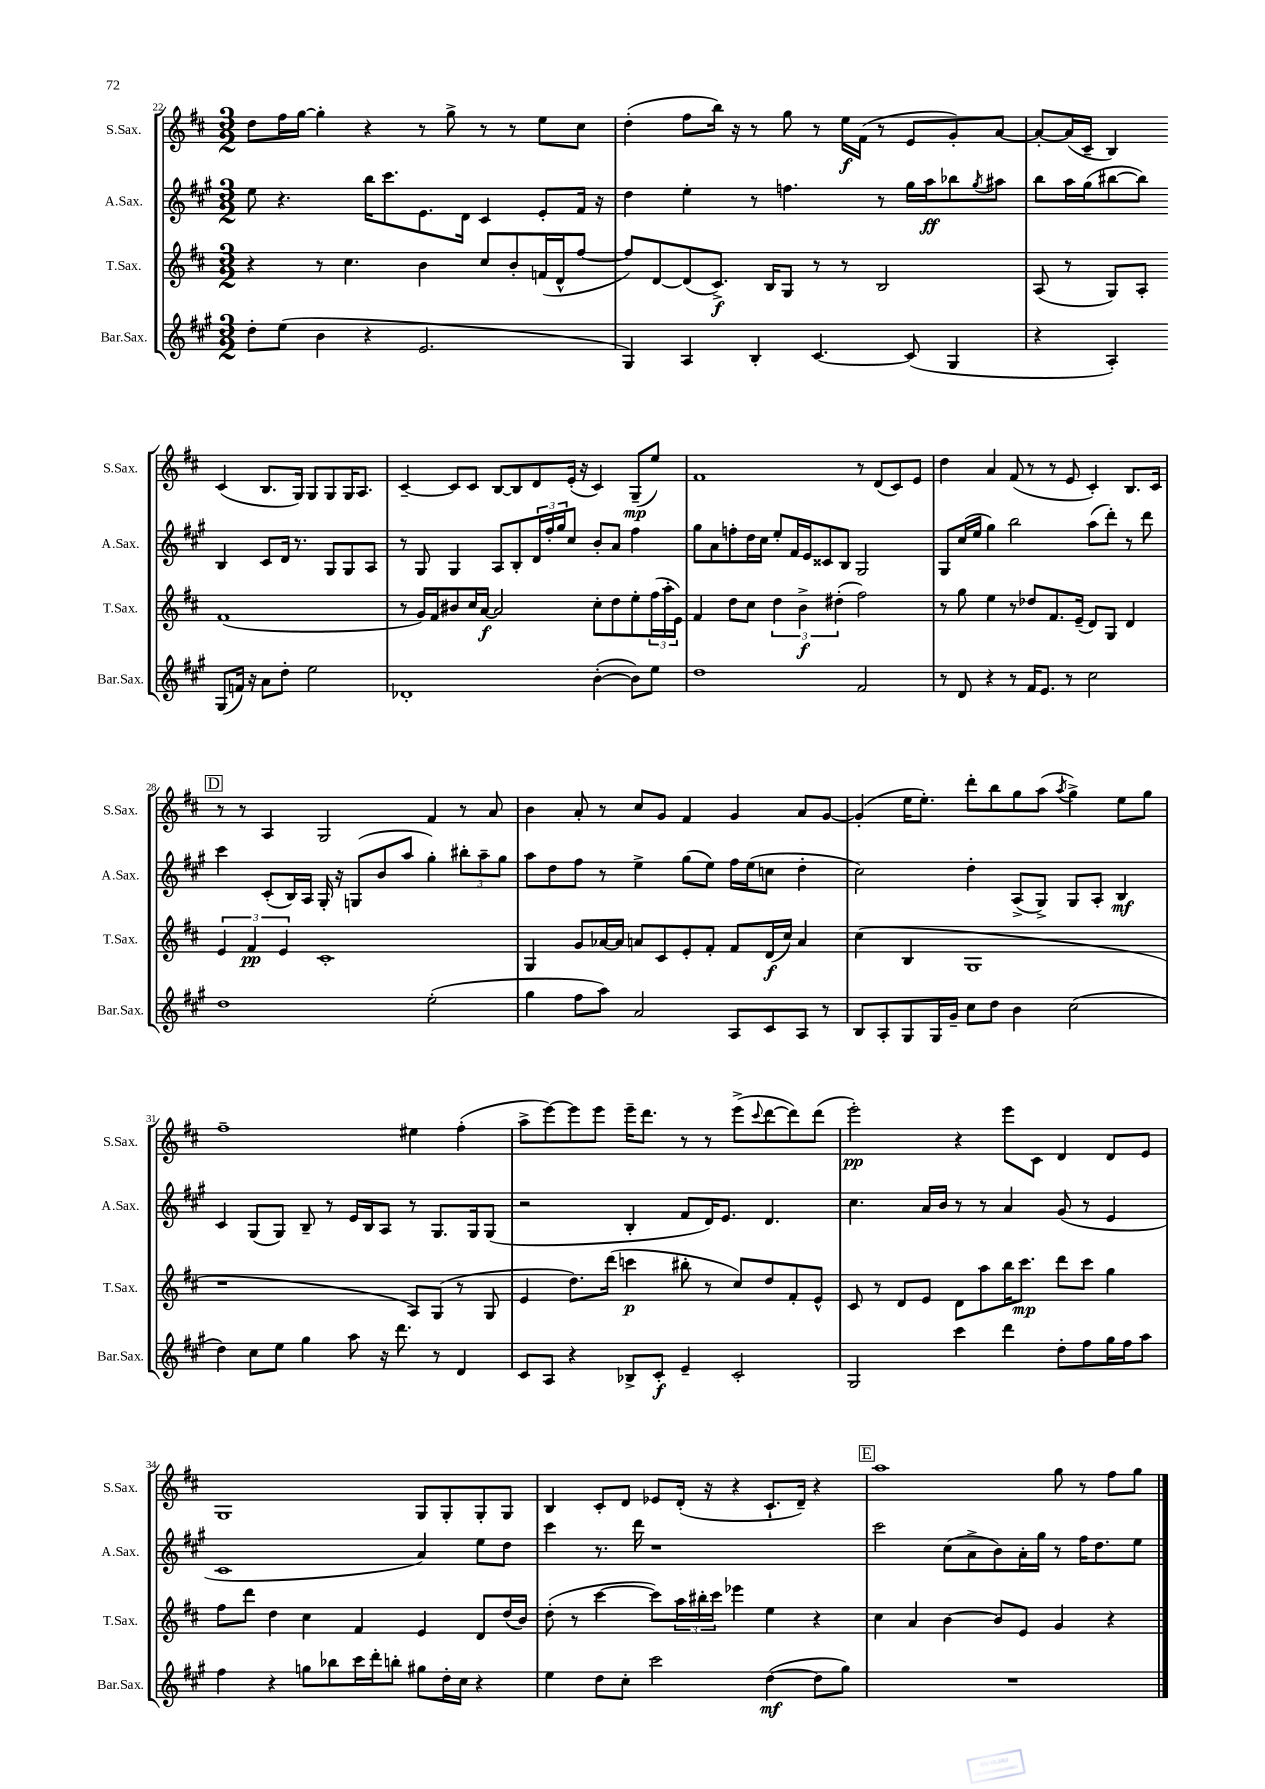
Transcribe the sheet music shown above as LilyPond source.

<<
\new StaffGroup <<
\new Staff = "s0" \with { instrumentName = "S.Sax." shortInstrumentName = "S.Sax." } {
    \clef treble \key d \major \numericTimeSignature \time 3/2
    d''8 fis''16 g''16~ g''4-. r4 r8 g''8-> r8 r8 e''8 cis''8 |
    d''4-.( fis''8 b''16) r16 r8 g''8 r8 e''16\f fis'16( r8 e'8 g'8-.) a'8~ |
    a'8~-. a'16( cis'16-- b4) cis'4( b8. g16) g8 g8 g16 a8. |
    cis'4~-- cis'8 cis'8 b8~ b8 d'8 e'16-.( r16 cis'4) g8--\mp( e''8) |
    fis'1 r8 d'8( cis'8) e'8 |
    d''4 a'4 fis'8( r8 r8 e'8 cis'4-.) b8. cis'16 |
    \mark \markup { \box "D" } r8 r8 a4 g2 fis'4 r8 a'8 |
    b'4 a'8-. r8 cis''8 g'8 fis'4 g'4 a'8 g'8~ |
    g'4-.( e''16 e''8.-.) d'''8-. b''8 g''8 a''8( \acciaccatura { a''8 } g''4->) e''8 g''8 |
    fis''1-- eis''4 fis''4-.( |
    a''8-> e'''8~) e'''8 e'''8 e'''16-- d'''8. r8 r8 e'''8->( \appoggiatura { cis'''8 } d'''8~ d'''8) d'''8( |
    e'''2-.\pp) r4 e'''8 cis'8 d'4 d'8 e'8 |
    g1 g8 g8-. g8-. g8 |
    b4 cis'8-. d'8 ees'8 d'16-.( r16 r4 cis'8.-! d'16--) r4 |
    \mark \markup { \box "E" } a''1 g''8 r8 fis''8 g''8 \bar "|." |
}
\new Staff = "s1" \with { instrumentName = "A.Sax." shortInstrumentName = "A.Sax." } {
    \clef treble \key a \major \numericTimeSignature \time 3/2
    e''8 r4. b''16 cis'''8. e'8. d'16 cis'4 e'8-. fis'16 r16 |
    d''4 e''4-. r8 f''4. r8 gis''16 a''16\ff bes''8 \acciaccatura { gis''8 } ais''8 |
    b''8 a''16 gis''16( bis''8~ bis''8) b4 cis'8 d'16 r8. gis8 gis8 a8 |
    r8 gis8 gis4 a8 b8-. \tuplet 3/2 { d'16 fis''16-. gis''16 } cis''8 b'8-. a'8 fis''4 |
    gis''8 a'8 f''8-. d''16 cis''16 e''8-. fis'16 e'16 cisis'8 b8 gis2 |
    gis8 cis''16( e''16 gis''4) b''2 a''8( d'''8-.) r8 d'''8 |
    \mark \markup { \box "D" } cis'''4 cis'8-.( b16) a16 gis16-. r16 g8( b'8 a''8 gis''4-.) \tuplet 3/2 { bis''8-. a''8-- gis''8 } |
    a''8 d''8 fis''8 r8 e''4-> gis''8( e''8) fis''16 e''16( c''8 d''4-. |
    cis''2) d''4-. a8->( gis8->) gis8 a8-. b4\mf |
    cis'4 gis8( gis8) b8-- r8 e'16 b16 a8 r8 gis8. gis16 gis8( |
    r2 b4-. fis'8 d'16) e'8. d'4. |
    cis''4. a'16 b'16 r8 r8 a'4 gis'8( r8 e'4 |
    cis'1 a'4) e''8 d''8 |
    cis'''4 r8. d'''16 r1 |
    \mark \markup { \box "E" } cis'''2 cis''8( a'8-> b'8) a'16-. gis''16 r8 fis''16 d''8. e''8 \bar "|." |
}
\new Staff = "s2" \with { instrumentName = "T.Sax." shortInstrumentName = "T.Sax." } {
    \clef treble \key d \major \numericTimeSignature \time 3/2
    r4 r8 cis''4. b'4 cis''8 b'8-. f'16( d'16-^ fis''8~ |
    fis''8) d'8~ d'8( cis'8.->\f) b16 g8 r8 r8 b2 |
    a8( r8 g8) a8-. fis'1( |
    r8 g'16) fis'16 bis'8 cis''16 a'16~\f a'2 cis''8-. d''8 e''8-. \tuplet 3/2 { fis''16( a''16-. e'16) } |
    fis'4 d''8 cis''8 \tuplet 3/2 { d''4 b'4->\f dis''4-.( } fis''2) |
    r8 g''8 e''4 r8 des''8 fis'8. e'16--( d'8) g8 d'4 |
    \mark \markup { \box "D" } \tuplet 3/2 { e'4 fis'4\pp e'4 } cis'1-. |
    g4 g'8 aes'16~ aes'16 a'8 cis'8 e'8-. fis'8-. fis'8 d'16\f( cis''16) a'4 |
    cis''4( b4 g1 |
    r1 a8) g8( r8 g8 |
    e'4 d''8.) d'''16( c'''4\p bis''8-. r8 cis''8) d''8 fis'8-. e'8-^ |
    cis'8 r8 d'8 e'8 d'8 a''8 b''16 cis'''8.\mp d'''8 cis'''8 g''4 |
    fis''8 d'''8 d''4 cis''4 fis'4 e'4 d'8 d''16( b'16) |
    d''8-.( r8 cis'''4~ cis'''8) \tuplet 3/2 { a''16 bis''16-. cis'''16 } ees'''4 e''4 r4 |
    \mark \markup { \box "E" } cis''4 a'4 b'4~ b'8 e'8 g'4 r4 \bar "|." |
}
\new Staff = "s3" \with { instrumentName = "Bar.Sax." shortInstrumentName = "Bar.Sax." } {
    \clef treble \key a \major \numericTimeSignature \time 3/2
    d''8-. e''8( b'4 r4 e'2. |
    gis4) a4 b4-. cis'4.~ cis'8( gis4 |
    r4 a4-.) gis8( f'16) r16 a'8 d''8-. e''2 |
    des'1-. b'4~-.( b'8) e''8 |
    d''1 fis'2 |
    r8 d'8 r4 r8 fis'16 e'8. r8 cis''2 |
    \mark \markup { \box "D" } d''1 e''2-.( |
    gis''4 fis''8 a''8) a'2 a8 cis'8 a8 r8 |
    b8 a8-. gis8 gis16 gis'16-- cis''8 d''8 b'4 cis''2( |
    d''4) cis''8 e''8 gis''4 a''8 r16 d'''8. r8 d'4 |
    cis'8 a8 r4 bes8-> cis'8-.\f e'4-- cis'2-. |
    gis2 cis'''4 d'''4 d''8-. fis''8 gis''16 fis''16 a''8 |
    fis''4 r4 g''8 bes''8 cis'''16 d'''16-. b''8-. gis''8 d''16-. cis''16 r4 |
    e''4 d''8 cis''8-. cis'''2 d''4~\mf( d''8 gis''8) |
    \mark \markup { \box "E" } R1. \bar "|." |
}
>>
>>
\layout { \context { \Score currentBarNumber = #22 } }
